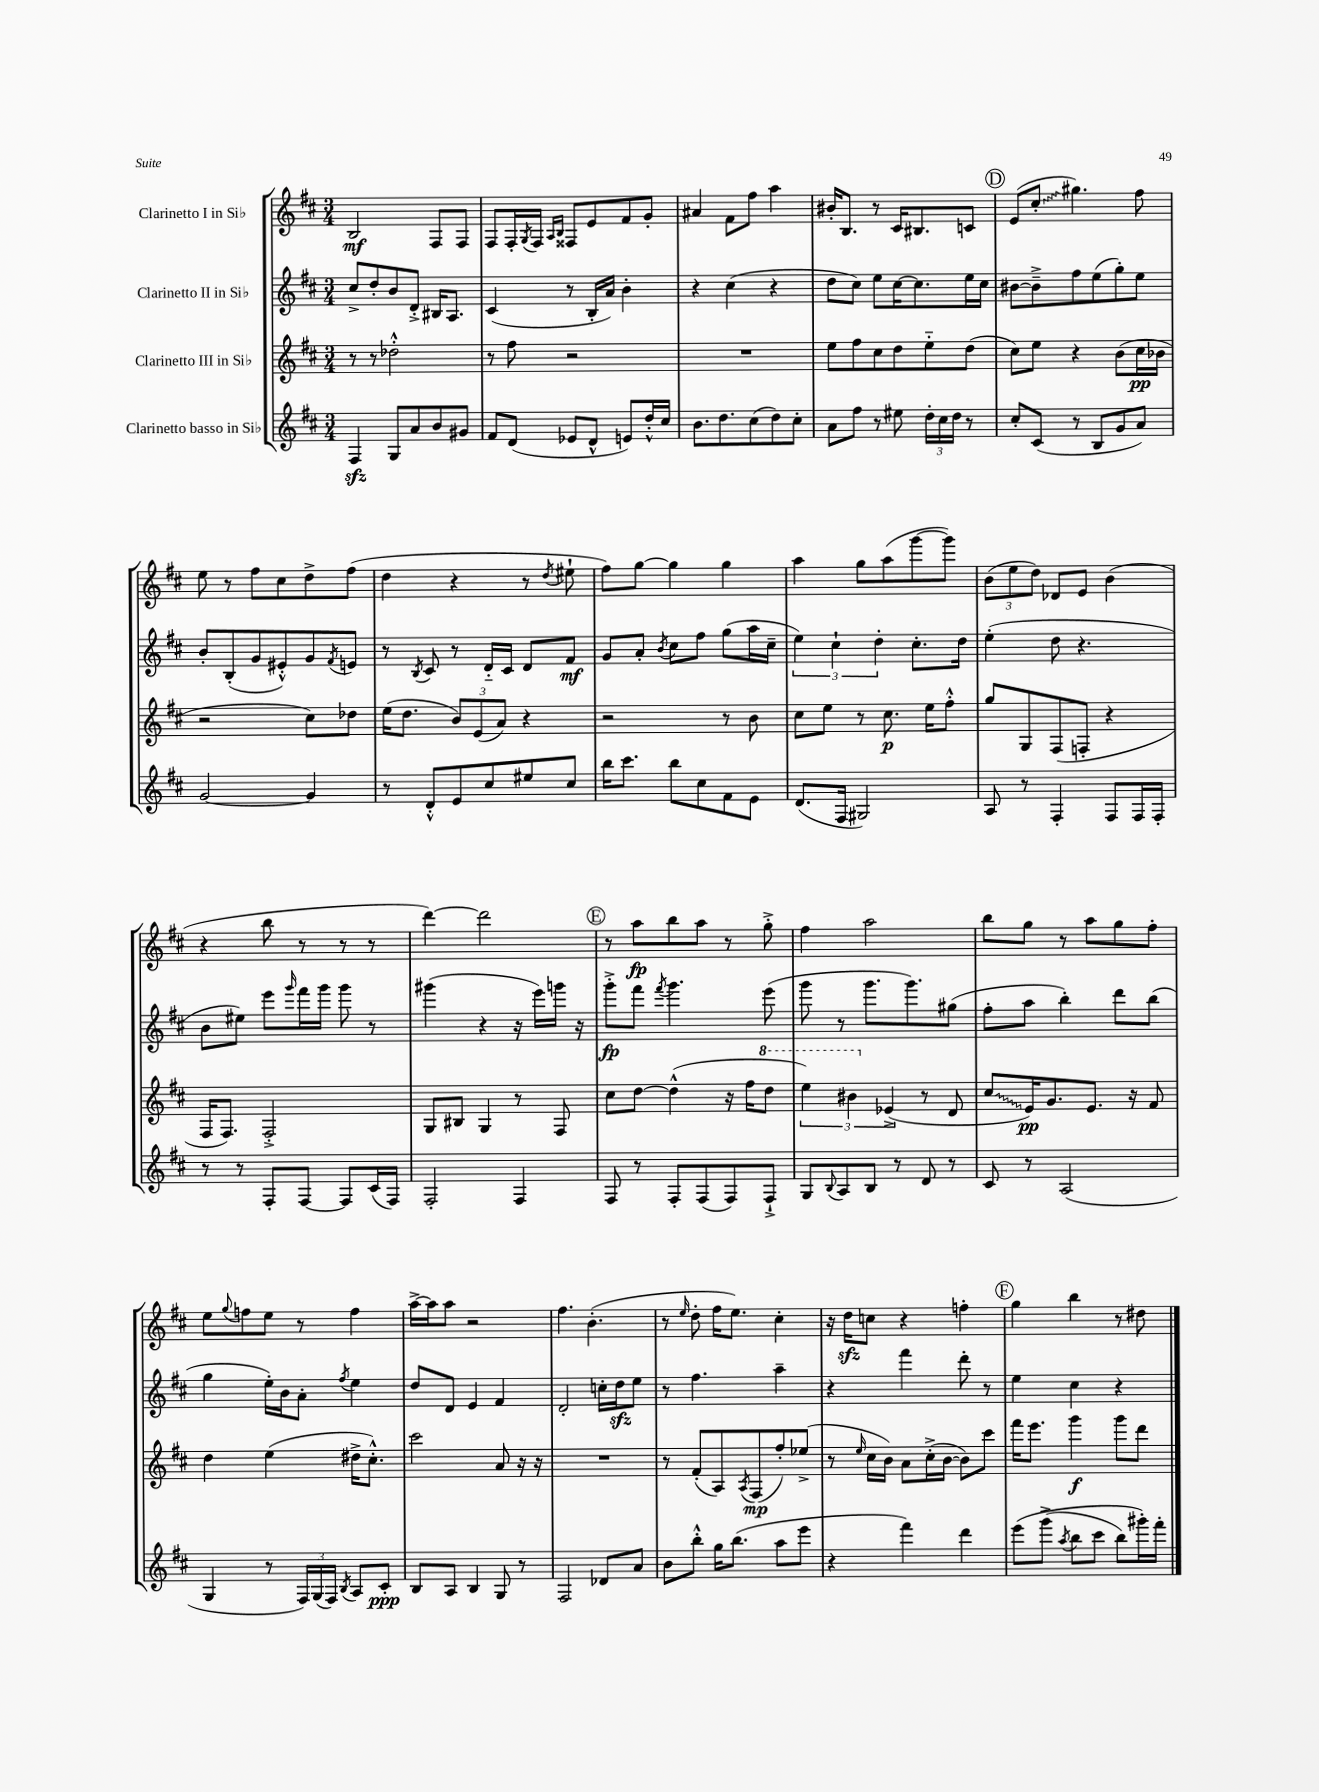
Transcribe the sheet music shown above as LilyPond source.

<<
\new StaffGroup <<
\new Staff = "s0" \with { instrumentName = "Clarinetto I in Sib" } {
    \clef treble \key d \major \numericTimeSignature \time 3/4
    b2\mf fis8 fis8 |
    fis8 fis16-. \acciaccatura { g8 } fis16 \grace { a16 b16 } fisis8 e'8 fis'8 g'8-. |
    ais'4 fis'8 fis''8 a''4 |
    bis'16-. b8. r8 cis'16 bis8. c'8 |
    \mark \markup { \circle "D" } e'8( \once \override Glissando.style = #'zigzag cis''8-.\glissando gis''4.) fis''8 |
    e''8 r8 fis''8 cis''8 d''8-> fis''8( |
    d''4 r4 r8 \acciaccatura { d''8 } eis''8-! |
    fis''8) g''8~ g''4 g''4 |
    a''4 g''8 a''8( g'''8~ g'''8) |
    \tuplet 3/2 { b'8( e''8 d''8) } des'8 e'8 b'4( |
    r4 b''8 r8 r8 r8 |
    d'''4~) d'''2 |
    \mark \markup { \circle "E" } r8 a''8\fp b''8 a''8 r8 g''8-.-> |
    fis''4 a''2 |
    b''8 g''8 r8 a''8 g''8 fis''8-. |
    e''8 \appoggiatura { g''8 } f''8 e''8 r8 f''4 |
    a''16~-> a''16 a''8 r2 |
    fis''4. b'4.-.( |
    r8 \grace { e''16 } d''8-. fis''16 e''8.) cis''4-. |
    r16 d''16\sfz c''8 r4 f''4-. |
    \mark \markup { \circle "F" } g''4 b''4 r8 dis''8 \bar "|." |
}
\new Staff = "s1" \with { instrumentName = "Clarinetto II in Sib" } {
    \clef treble \key d \major \numericTimeSignature \time 3/4
    cis''8-> d''8-. b'8 d'8-.-> bis16 a8. |
    cis'4( r8 b16-. a'16) b'4-. |
    r4 cis''4( r4 |
    d''8 cis''8) e''8 cis''16~ cis''8. e''16 cis''16 |
    \mark \markup { \circle "D" } bis'8~ bis'8---> fis''8 e''8( g''8-.) e''8 |
    b'8-. b8-.( g'8 eis'8-.-^) g'8 \acciaccatura { fis'8 } e'8 |
    r8 \acciaccatura { b8 } cis'8 r8 d'16-_ cis'16 d'8 fis'8\mf |
    g'8 a'8-. \acciaccatura { b'8 } cis''8 fis''8 g''8( a''16 cis''16-- |
    \tuplet 3/2 { e''4) cis''4-! d''4-. } cis''8.-. d''16 |
    e''4-.( d''8 r4. |
    b'8 eis''8) e'''8 \grace { g'''16 } fis'''16 g'''16 g'''8 r8 |
    gis'''4( r4 r16 e'''16) g'''16 r16 |
    \mark \markup { \circle "E" } g'''8-.->\fp fis'''8 \acciaccatura { fis'''8 } g'''4. e'''8( |
    g'''8 r8 g'''8. g'''8.) gis''8( |
    fis''8-. a''8 b''4-.) d'''8 b''8( |
    g''4 e''16-.) b'16 a'8-. \acciaccatura { fis''8 } e''4 |
    d''8 d'8 e'4 fis'4 |
    d'2-. c''16-. d''16\sfz e''8 |
    r8 fis''4. a''4-- |
    r4 fis'''4 d'''8-. r8 |
    \mark \markup { \circle "F" } e''4 cis''4 r4 \bar "|." |
}
\new Staff = "s2" \with { instrumentName = "Clarinetto III in Sib" } {
    \clef treble \key d \major \numericTimeSignature \time 3/4
    r8 r8 des''2-.-^ |
    r8 fis''8 r2 |
    R2. |
    e''8 fis''8 cis''8 d''8 e''8-_ d''8( |
    \mark \markup { \circle "D" } cis''8) e''8 r4 b'8( cis''16\pp bes'16 |
    r2 cis''8) des''8 |
    e''16( d''8. \tuplet 3/2 { b'8) e'8( a'8) } r4 |
    r2 r8 b'8 |
    cis''8 e''8 r8 cis''8.\p e''16 fis''8-.-^ |
    g''8 g8 fis8( f8-. r4 |
    fis16 fis8.) fis2-.-> |
    g8 bis8 g4 r8 fis8 |
    \mark \markup { \circle "E" } cis''8 d''8~ d''4-^( r16 fis''16 \ottava #1 d'''8 |
    \tuplet 3/2 { e'''4) bis''4 \ottava #0 ees'4->( } r8 d'8 |
    \once \override Glissando.style = #'zigzag cis''8\glissando e'16\pp) g'8. e'8. r16 fis'8 |
    d''4 e''4( dis''16-> cis''8.-.-^) |
    cis'''2 a'8 r16 r16 |
    R2. |
    r8 fis'8-.( a8) \acciaccatura { a8 } fis8\mp( fis''8-.) ees''8->( |
    r8 \grace { e''16 } cis''16 b'16) a'8 cis''16-.->( b'16~ b'8) cis'''8 |
    \mark \markup { \circle "F" } fis'''16 e'''8. g'''4\f g'''8 d'''8 \bar "|." |
}
\new Staff = "s3" \with { instrumentName = "Clarinetto basso in Sib" } {
    \clef treble \key d \major \numericTimeSignature \time 3/4
    fis4\sfz g8 a'8 b'8 gis'8 |
    fis'8 d'8( ees'8 d'8-^ e'8) d''16-.-^ cis''16 |
    b'8. d''8. cis''8( d''8) cis''8-. |
    a'8 fis''8 r8 eis''8 \tuplet 3/2 { d''16-. cis''16 d''16 } r8 |
    \mark \markup { \circle "D" } cis''8-. cis'8( r8 b8 g'8 a'8) |
    g'2~ g'4 |
    r8 d'8-.-^ e'8 cis''8 eis''8 cis''8 |
    b''16 cis'''8. b''8 cis''8 fis'8 e'8 |
    d'8.( fis16 gis2) |
    a8 r8 fis4-. fis8 fis16 fis16-. |
    r8 r8 fis8-. fis8~ fis8 cis'16( fis16) |
    fis2-. fis4 |
    \mark \markup { \circle "E" } fis8 r8 fis8-. fis8( fis8) fis8-!-> |
    g8 \appoggiatura { b8 } a8 b8 r8 d'8 r8 |
    cis'8 r8 a2( |
    g4 r8 \tuplet 3/2 { fis16) g16( fis16) } \acciaccatura { b8 } a8 cis'8-.\ppp |
    b8 a8 b4 g8 r8 |
    fis2 des'8 a'8 |
    b'8 b''8-.-^ g''16 b''8.( a''8 e'''8 |
    r4 fis'''4) d'''4 |
    \mark \markup { \circle "F" } e'''8\( g'''8->( \acciaccatura { a''8 } b''8 cis'''8 b''8) gis'''16-.\) fis'''16-. \bar "|." |
}
>>
>>
\layout { \context { \Score \remove "Bar_number_engraver" } }
